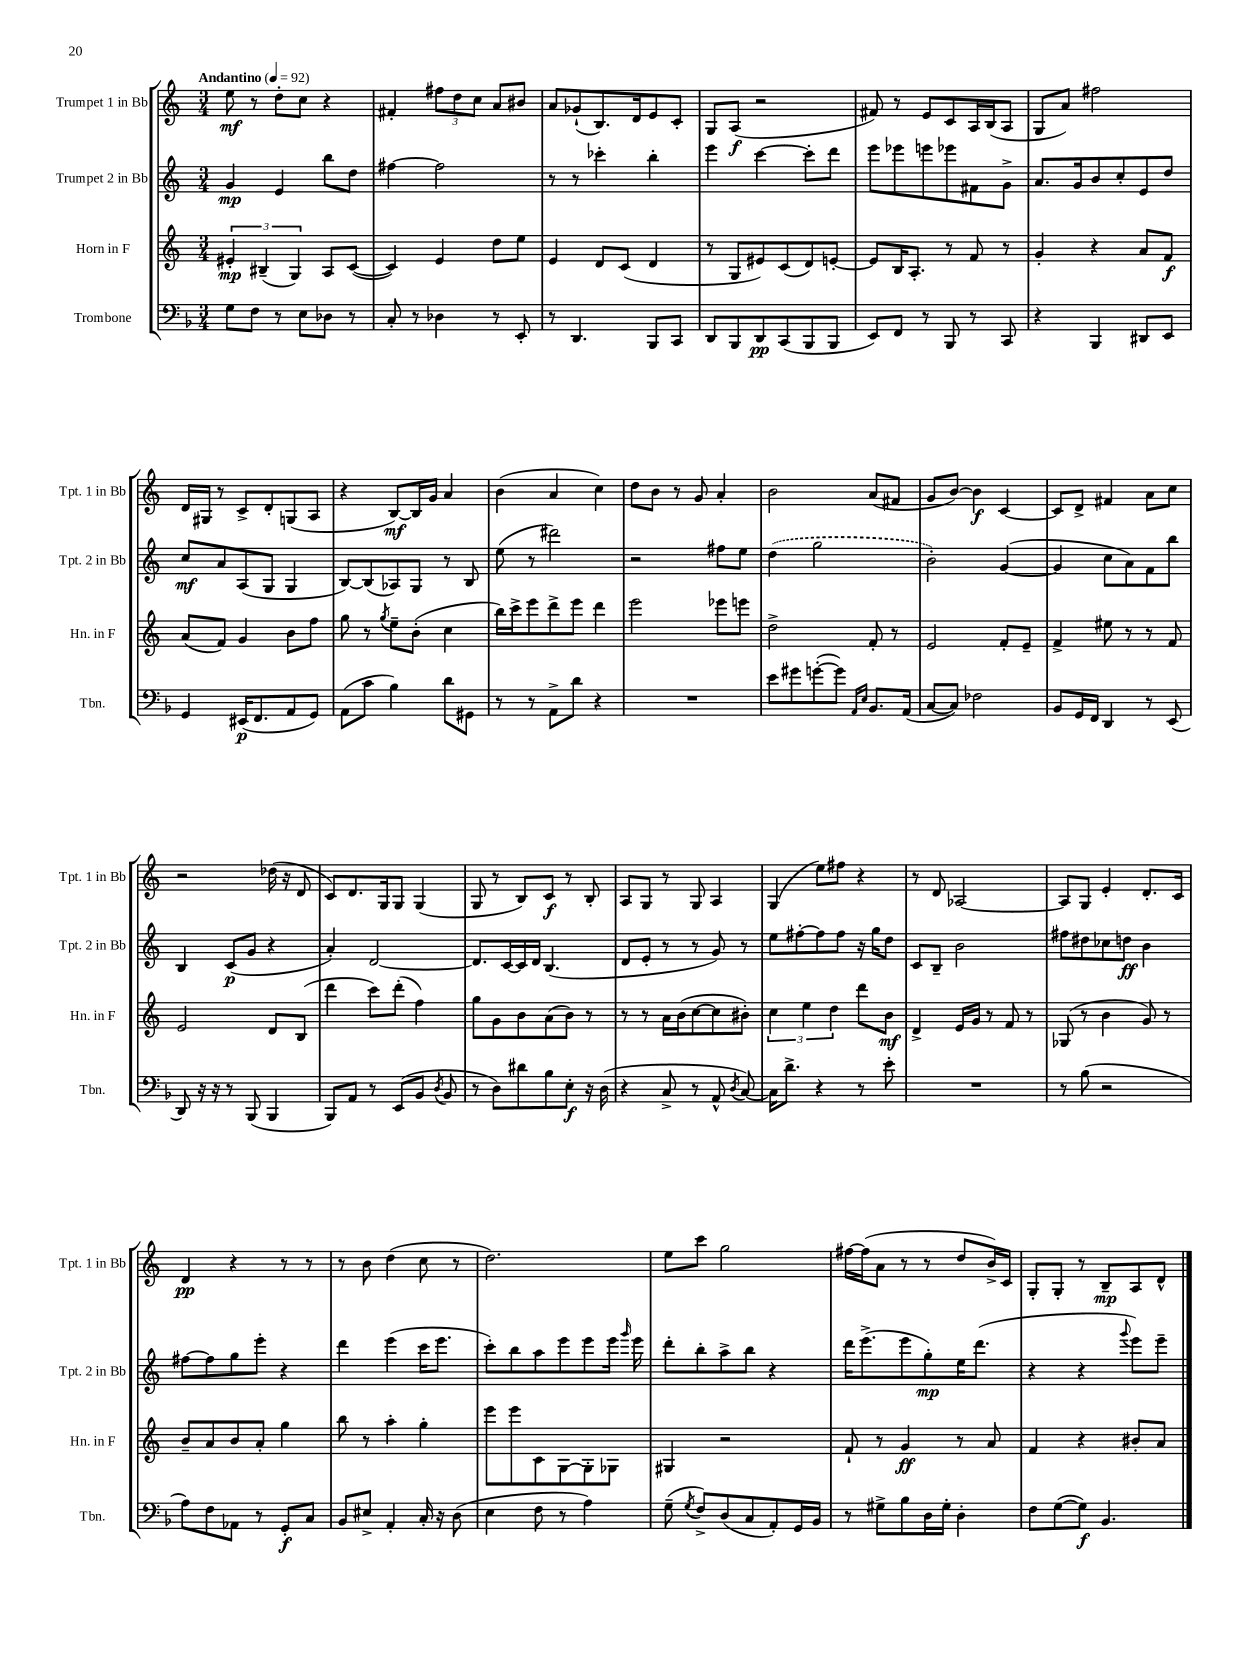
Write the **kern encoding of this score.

**kern	**dynam	**kern	**dynam	**kern	**dynam	**kern	**dynam
*part4	*part4	*part3	*part3	*part2	*part2	*part1	*part1
*staff4	*staff4	*staff3	*staff3	*staff2	*staff2	*staff1	*staff1
*I"Trombone	*	*I"Horn in F	*	*I"Trumpet 2 in Bb	*	*I"Trumpet 1 in Bb	*
*I'Tbn.	*	*I'Hn. in F	*	*I'Tpt. 2 in Bb	*	*I'Tpt. 1 in Bb	*
*clefF4	*	*clefG2	*	*clefG2	*	*clefG2	*
*k[b-]	*	*k[]	*	*k[]	*	*k[]	*
*M3/4	*	*M3/4	*	*M3/4	*	*M3/4	*
*MM92	*	*MM92	*	*MM92	*	*MM92	*
=1	=1	=1	=1	=1	=1	=1	=1
!	!	!	!	!	!	!LO:TX:a:B:t=Andantino	!
8G\L	.	6e#X'/	mp	4g/	mp	8ee\	mf
8F\J	.	.	.	.	.	8r	.
.	.	(6B#X~/	.	.	.	.	.
8r	.	.	.	4e/	.	8dd'\L	.
.	.	6G/)	.	.	.	.	.
8E\L	.	.	.	.	.	8cc\J	.
8D-X\J	.	8A/L	.	8bb\L	.	4r	.
8r	.	([8c/J	.	8dd\J	.	.	.
=2	=2	=2	=2	=2	=2	=2	=2
8C'/	.	4c/])	.	[4ff#X\	.	4f#X'/	.
8r	.	.	.	.	.	.	.
4D-X\	.	4e/	.	2ff#\]	.	12ff#X\L	.
.	.	.	.	.	.	12dd\	.
.	.	.	.	.	.	12cc\J	.
8r	.	8dd\L	.	.	.	8a/L	.
8EE'/	.	8ee\J	.	.	.	8b#X/J	.
=3	=3	=3	=3	=3	=3	=3	=3
8r	.	4e/	.	8r	.	8a/L	.
4.DD/	.	.	.	8r	.	(8g-X`/	.
.	.	8d/L	.	4ccc-X'\	.	8.B/)	.
.	.	(8c/J	.	.	.	.	.
.	.	.	.	.	.	16d/k	.
8BBB-/L	.	4d/	.	4bb'\	.	8e/	.
8CC/J	.	.	.	.	.	8c'/J	.
=4	=4	=4	=4	=4	=4	=4	=4
8DD/L	.	8r	.	4eee\	.	8G/L	.
8BBB-/	.	8G/L	.	.	.	(8A/J	f
8DD/	pp	8e#X/)	.	[4ccc\	.	2r	.
(8CC/	.	(8c/	.	.	.	.	.
8BBB-/	.	8d/)	.	8ccc'\L]	.	.	.
8BBB-/J	.	[8en'/J	.	8ddd\J	.	.	.
=5	=5	=5	=5	=5	=5	=5	=5
8EE/L)	.	8e/L]	.	8eee\L	.	8f#X/)	.
8FF/J	.	16B/K	.	8eee-X\	.	8r	.
.	.	8.A'/J	.	.	.	.	.
8r	.	.	.	8eeen\	.	8e/L	.
8BBB-/	.	8r	.	8eee-X\	.	8c/	.
8r	.	8f/	.	8f#X\	.	16A/L	.
.	.	.	.	.	.	(16B/J	.
8CC/	.	8r	.	8g^\J	.	8A/J	.
=6	=6	=6	=6	=6	=6	=6	=6
4r	.	4g'/	.	8.a/L	.	8G/L	.
.	.	.	.	.	.	8a/J)	.
.	.	.	.	16g/k	.	.	.
4BBB-/	.	4r	.	8b/	.	2ff#X\	.
.	.	.	.	8cc'/	.	.	.
8DD#X/L	.	8a/L	.	8e/	.	.	.
8EE/J	.	8f/J	f	8dd/J	.	.	.
!!LO:LB:g=z
=7	=7	=7	=7	=7	=7	=7	=7
4GG/	.	(8a/L	.	8cc/L	mf	16d/LL	.
.	.	.	.	.	.	16G#X/JJ	.
.	.	8f/J)	.	8a/	.	8r	.
(16EE#X/KL	p	4g/	.	(8A/	.	8c^/L	.
8.FF/	.	.	.	.	.	.	.
.	.	.	.	8G/J	.	8d'/	.
8AA/	.	8b\L	.	4G/	.	(8Gn/	.
8GG/J)	.	8ff\J	.	.	.	8A/J	.
=8	=8	=8	=8	=8	=8	=8	=8
(8AA\L	.	8gg\	.	[8B/L)	.	4r	.
8c\J	.	8r	.	(8B/]	.	.	.
.	.	8qgg/	.	.	.	.	.
4B-\)	.	8ee~\L	.	8A-X/)	.	[8B/L)	mf
.	.	(8b'\J	.	8G/J	.	16B/L]	.
.	.	.	.	.	.	16g/JJ	.
8d\L	.	4cc\	.	8r	.	4a/	.
8GG#X\J	.	.	.	8B/	.	.	.
=9	=9	=9	=9	=9	=9	=9	=9
8r	.	16bb\LL)	.	(8ee\	.	(4b\	.
.	.	16ccc^\J	.	.	.	.	.
8r	.	8eee\	.	8r	.	.	.
8AA^\L	.	8ddd^\	.	2ddd#X\)	.	4a/	.
8d\J	.	8eee\J	.	.	.	.	.
4r	.	4ddd\	.	.	.	4cc\)	.
=10	=10	=10	=10	=10	=10	=10	=10
2.r	.	2eee\	.	2r	.	8dd\L	.
.	.	.	.	.	.	8b\J	.
.	.	.	.	.	.	8r	.
.	.	.	.	.	.	8g/	.
.	.	8eee-X\L	.	8ff#X\L	.	4a'/	.
.	.	8eeen\J	.	8ee\J	.	.	.
=11	=11	=11	=11	=11	=11	=11	=11
8e\L	.	2dd^\	.	(4dd\	.	2b\	.
8g#X\	.	.	.	.	.	.	.
([8gn'\	.	.	.	2gg\	.	.	.
8g\J])	.	.	.	.	.	.	.
16qqAA/LL	.	.	.	.	.	.	.
16qqE/JJ	.	.	.	.	.	.	.
8.BB-/L	.	8f'/	.	.	.	(8a/L	.
.	.	8r	.	.	.	8f#X/J	.
(16AA/Jk	.	.	.	.	.	.	.
=12	=12	=12	=12	=12	=12	=12	=12
[8C/L	.	2e/	.	2b'\)	.	8g/L	.
8C/J])	.	.	.	.	.	[8b/J)	.
2F-X\	.	.	.	.	.	4b\]	f
.	.	8f'/L	.	([4g/	.	[4c/	.
.	.	8e~/J	.	.	.	.	.
=13	=13	=13	=13	=13	=13	=13	=13
8BB-/L	.	4f^/	.	4g/]	.	8c/L]	.
16GG/L	.	.	.	.	.	8d^/J	.
16FF/JJ	.	.	.	.	.	.	.
4DD/	.	8ee#X\	.	8cc\L	.	4f#X/	.
.	.	8r	.	8a\)	.	.	.
8r	.	8r	.	8f\	.	8a\L	.
(8EE/	.	8f/	.	8bb\J	.	8cc\J	.
!!LO:LB:g=z
=14	=14	=14	=14	=14	=14	=14	=14
8DD/)	.	2e/	.	4B/	.	2r	.
16r	.	.	.	.	.	.	.
16r	.	.	.	.	.	.	.
8r	.	.	.	(8c/L	p	.	.
(8BBB-/	.	.	.	8g/J	.	.	.
4BBB-/	.	8d/L	.	4r	.	(16dd-X\	.
.	.	.	.	.	.	16r	.
.	.	(8B/J	.	.	.	8d/	.
=15	=15	=15	=15	=15	=15	=15	=15
8BBB-/L)	.	4ddd\	.	4a'/)	.	8c/L)	.
8AA/J	.	.	.	.	.	8.d/	.
8r	.	8ccc\L)	.	[2d/	.	.	.
.	.	.	.	.	.	16G/k	.
(8EE/L	.	(8ddd'\J	.	.	.	8G/J	.
8BB-/J	.	4ff\)	.	.	.	(4G/	.
8qD/	.	.	.	.	.	.	.
8BB-/	.	.	.	.	.	.	.
=16	=16	=16	=16	=16	=16	=16	=16
8r	.	8gg\L	.	8.d/L]	.	8G/	.
8D\L)	.	8g\	.	.	.	8r	.
.	.	.	.	[16c/L	.	.	.
8d#X\	.	8b\	.	16c/]	.	8B/L)	.
.	.	.	.	16d/JJ	.	.	.
8B-\	.	(8a\	.	(4.B/	.	8c/J	f
8E'\J	f	8b\J)	.	.	.	8r	.
16r	.	8r	.	.	.	8B'/	.
(16D\	.	.	.	.	.	.	.
=17	=17	=17	=17	=17	=17	=17	=17
4r	.	8r	.	8d/L	.	8A/L	.
.	.	8r	.	8e'/J	.	8G/J	.
8C^/	.	16a\LL	.	8r	.	8r	.
.	.	(16b\J	.	.	.	.	.
8r	.	[8cc\	.	8r	.	8G/	.
8AA^^/	.	8cc\]	.	8g/)	.	4A/	.
8qD/	.	.	.	.	.	.	.
[8C/)	.	8b#X'\J)	.	8r	.	.	.
=18	=18	=18	=18	=18	=18	=18	=18
16C\KL]	.	6cc\	.	8ee\L	.	(4G/	.
8.d^\J	.	.	.	.	.	.	.
.	.	.	.	[8ff#X'\	.	.	.
.	.	6ee\	.	.	.	.	.
4r	.	.	.	8ff#\]	.	8ee\L)	.
.	.	6dd\	.	.	.	.	.
.	.	.	.	8ff#\J	.	8ff#X\J	.
8r	.	8ddd\L	.	16r	.	4r	.
.	.	.	.	16gg\KL	.	.	.
8e'\	.	8b\J	mf	8dd\J	.	.	.
=19	=19	=19	=19	=19	=19	=19	=19
2.r	.	4d^/	.	8c/L	.	8r	.
.	.	.	.	8B~/J	.	8d/	.
.	.	16e/LL	.	2b\	.	[2A-X/	.
.	.	16g/JJ	.	.	.	.	.
.	.	8r	.	.	.	.	.
.	.	8f/	.	.	.	.	.
.	.	8r	.	.	.	.	.
=20	=20	=20	=20	=20	=20	=20	=20
8r	.	(8G-X/	.	8ff#X\L	.	8A-/L]	.
(8B-\	.	8r	.	8dd#X\	.	8G/J	.
2r	.	4b\	.	8cc-X\	.	4e'/	.
.	.	.	.	8ddn\J	ff	.	.
.	.	8g/)	.	4b\	.	8.d'/L	.
.	.	8r	.	.	.	.	.
.	.	.	.	.	.	16c/Jk	.
!!LO:LB:g=z
=21	=21	=21	=21	=21	=21	=21	=21
8A\L)	.	8b~/L	.	[8ff#X\L	.	4d/	pp
8F\	.	8a/	.	8ff#\]	.	.	.
8AA-X\J	.	8b/	.	8gg\	.	4r	.
8r	.	8a'/J	.	8eee'\J	.	.	.
8GG'/L	f	4gg\	.	4r	.	8r	.
8C/J	.	.	.	.	.	8r	.
=22	=22	=22	=22	=22	=22	=22	=22
8BB-/L	.	8bb\	.	4ddd\	.	8r	.
8E#X^/J	.	8r	.	.	.	8b\	.
4AA'/	.	4aa'\	.	(4eee\	.	(4dd\	.
16C'/	.	4gg'\	.	16ccc\KL	.	8cc\	.
16r	.	.	.	8.eee\J	.	.	.
(8D\	.	.	.	.	.	8r	.
=23	=23	=23	=23	=23	=23	=23	=23
4E\	.	8eee\L	.	8ccc'\L)	.	2.dd\)	.
.	.	8eee\	.	8bb\	.	.	.
8F\	.	8c\	.	8aa\	.	.	.
8r	.	[8G\	.	8eee\	.	.	.
4A\)	.	8G'\]	.	8eee\	.	.	.
.	.	8G-X\J	.	16eee\Jk	.	.	.
.	.	.	.	16qqggg/	.	.	.
.	.	.	.	16eee\	.	.	.
=24	=24	=24	=24	=24	=24	=24	=24
(8G~\	.	4G#X/	.	8ddd'\L	.	8ee\L	.
8qG/	.	.	.	.	.	.	.
8F^/L)	.	.	.	8bb'\	.	8ccc\J	.
(8D/	.	2r	.	8aa^\	.	2gg\	.
8C/	.	.	.	8bb\J	.	.	.
8AA'/)	.	.	.	4r	.	.	.
16GG/L	.	.	.	.	.	.	.
16BB-/JJ	.	.	.	.	.	.	.
=25	=25	=25	=25	=25	=25	=25	=25
8r	.	8f`/	.	16ddd\KL	.	[16ff#X\LL	.
.	.	.	.	(8.eee^\	.	(16ff#\J]	.
8G#X^\L	.	8r	.	.	.	8a\J	.
8B-\	.	4g/	ff	8eee\	.	8r	.
16D\L	.	.	.	8gg'\)	mp	8r	.
16G#'\JJ	.	.	.	.	.	.	.
4D'\	.	8r	.	16ee\K	.	8dd/L	.
.	.	.	.	(8.ddd\J	.	.	.
.	.	8a/	.	.	.	16b^/L)	.
.	.	.	.	.	.	16c/JJ	.
=26	=26	=26	=26	=26	=26	=26	=26
8F\L	.	4f/	.	4r	.	8G'/L	.
([8G\	.	.	.	.	.	8G'/J	.
8G\J])	f	4r	.	4r	.	8r	.
4.BB-/	.	.	.	.	.	8B~/L	mp
.	.	.	.	8qqggg/	.	.	.
.	.	8b#X'/L	.	8eee\L)	.	8A/	.
.	.	8a/J	.	8eee~\J	.	8d^^/J	.
==	==	==	==	==	==	==	==
*-	*-	*-	*-	*-	*-	*-	*-
